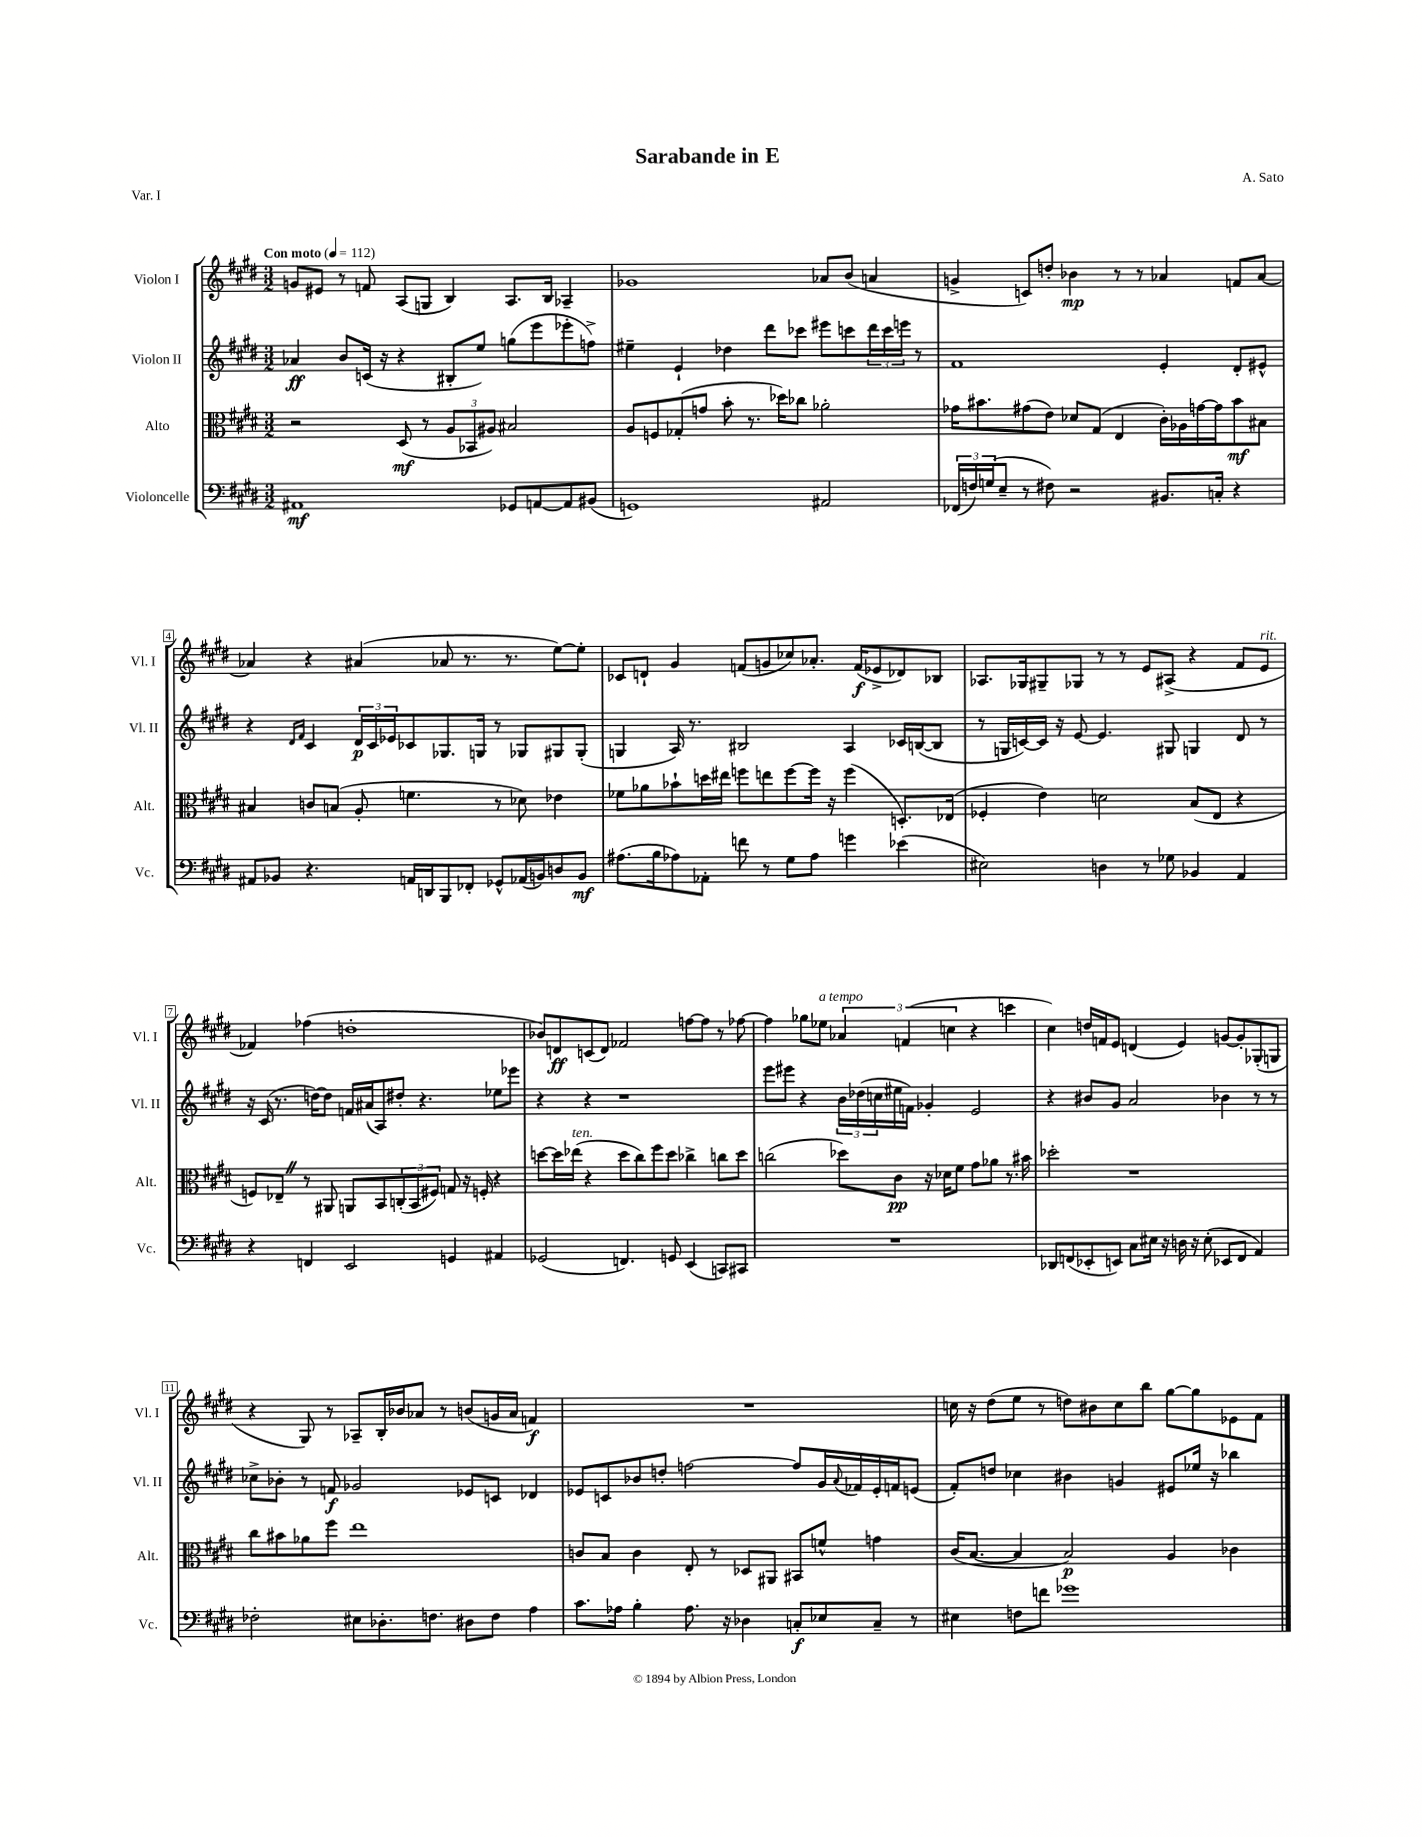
\header { title = "Sarabande in E" composer = "A. Sato" piece = "Var. I" }
<<
\new StaffGroup <<
\new Staff = "s0" \with { instrumentName = "Violon I" shortInstrumentName = "Vl. I" } {
    \clef treble \key e \major \numericTimeSignature \time 3/2 \tempo "Con moto" 4 = 112
    g'8 eis'8 r8 f'8 a8( g8 b4) a8. b16 aes4-- |
    ges'1 aes'8 b'8( a'4 |
    g'4-> c'8) d''8-. bes'4\mp r8 r8 aes'4 f'8 aes'8~ |
    aes'4 r4 ais'4( aes'8 r8. r8. e''8~) e''8-. |
    ces'8 d'8-! gis'4 f'8( g'8 ces''8) aes'8.-. f'16\f( ees'8-> des'8) bes8 |
    aes8. ges16 gis8-- ges8 r8 r8 e'8 ais8->( r4 fis'8 e'8^\markup { \italic "rit." } |
    fes'4) fes''4( d''1-. |
    bes'8) d'8\ff c'8( d'8) fes'2 f''8~ f''8 r8 fes''8~ |
    fes''4 ges''8 ees''8^\markup { \italic "a tempo" } \tuplet 3/2 { aes'4 f'4( c''4 } r4 c'''4 |
    cis''4) d''16 f'16 e'8 d'4( e'4) g'8~ g'8-. ges8-.( g8 |
    r4 gis8) r8 aes8-- b16-. bes'16 aes'8 r8 b'8( g'16 aes'16 f'4\f) |
    R1. |
    c''16 r16 dis''8( e''8 r8 d''8) bis'8 c''8 b''8 gis''8~ gis''8 ees'8 fis'8 \bar "|." |
}
\new Staff = "s1" \with { instrumentName = "Violon II" shortInstrumentName = "Vl. II" } {
    \clef treble \key e \major \numericTimeSignature \time 3/2
    aes'4\ff b'8 c'16( r16 r4 bis8-. e''8) g''8( e'''8 ees'''8-. f''8->) |
    eis''4-- e'4-! des''4 dis'''8 ces'''8 eis'''8 c'''8 \tuplet 3/2 { dis'''16 c'''16 e'''16 } r8 |
    fis'1 e'4-. dis'8-. eis'8-^ |
    r4 \grace { dis'16 fis'16 } cis'4 \tuplet 3/2 { dis'16\p cis'16 ees'16 } ces'8 ges8. g16 r8 ges8 gis8 gis8-.( |
    g4 a16) r8. bis2 a4 ces'16 b16~( b8 |
    r8 g16 c'16~) c'16 r16 e'8~ e'4. gis8 g4 dis'8 r8 |
    r16 cis'16( r8. d''16~) d''8 f'16 ais'16( a8) dis''8-. r4. ees''8 ees'''8 |
    r4 r4 r1 |
    e'''8 eis'''8 r4 \tuplet 3/2 { b'16 des''16( c''16 } eis''16 f'16) ges'4-. e'2 |
    r4 bis'8 gis'8 a'2 bes'4 r8 r8 |
    ces''8-> bes'8-. r8 f'8\f ges'2 ees'8 c'8 des'4 |
    ees'8 c'8 bes'8 d''8-. f''2~ f''8 gis'16 \appoggiatura { a'8 } fes'16 ees'16-. f'16 e'8( |
    fis'8-.) d''8 ces''4 bis'4 g'4 eis'8 ees''16 r16 bes''4 \bar "|." |
}
\new Staff = "s2" \with { instrumentName = "Alto" shortInstrumentName = "Alt." } {
    \clef alto \key e \major \numericTimeSignature \time 3/2
    r2 dis8\mf( r8 \tuplet 3/2 { a8 bes,8 ais8) } bis2 |
    a8 f8 ges8-.( g'8 b'8-. r8. des''16) ces''8 aes'2-. |
    ges'16 bis'8. gis'8( e'8) des'8 gis8( e4 cis'16-.) aes16 g'16~ g'16 bis'8\mf bis8 |
    bis4 c'8 b8( a8-. f'4. r8 des'8) ees'4 |
    fes'8 aes'8 bes'8-! d''16 eis''16 f''8 e''8 f''8~ f''16 r16 f''4( d8.-.) ees16( |
    fes4-. e'4) d'2 b8( e8 r4 |
    f8) ees8-- \once \override BreathingSign.text = \markup { \musicglyph "scripts.caesura.straight" } \breathe r8 ais,8 a,8 b,8 \tuplet 3/2 { c8-.( b,8 fis8) } g8 r16 f16-. r4 |
    d''8~ d''16 ees''16^\markup { \italic "ten." }( r4 d''8 cis''8) fis''8 d''8 ces''4-> c''8 d''8 |
    c''2( des''8) cis'8\pp r16 des'16 fis'8 gis'8 aes'8 r8. bis'16 |
    des''2-. r1 |
    cis''8 bis'8 aes'8 fis''8 e''1 |
    c'8 b8 c'4 e8-. r8 des8 ais,8 bis,8 f'8-^ g'4 |
    cis'16( b8.~ b4 b2\p) a4 ces'4 \bar "|." |
}
\new Staff = "s3" \with { instrumentName = "Violoncelle" shortInstrumentName = "Vc." } {
    \clef bass \key e \major \numericTimeSignature \time 3/2
    ais,1\mf ges,8 a,8~ a,8 bis,8( |
    g,1) ais,2 |
    \tuplet 3/2 { fes,16( f16) g16( } e8-- r8 fis8) r2 bis,8. c16-. r4 |
    ais,8 bes,8 r4. a,16 d,16 b,,8 fes,8-. ges,8-^ aes,16( b,16) d8 b,8\mf |
    ais8.( b16 aes8) aes,8-. f'8 r8 gis8 aes8 g'4 ees'4( |
    eis2) d4 r8 ges8 bes,4 a,4 |
    r4 f,4 e,2 g,4 ais,4 |
    ges,2( f,4.) g,8 e,4( c,8) cis,8 |
    R1. |
    des,8 f,8( ees,8-. e,8) cis8 eis16 r16 d16 r16 eis8-.( ees,8 f,8 a,4) |
    fes2-. eis8 des8.-. f8. dis8 f8 a4 |
    cis'8. aes16 b4-. aes8. r16 des4 c8-.\f ees8 c8-- r8 |
    eis4 f8 f'8 ges'1 \bar "|." |
}
>>
>>
\layout { \context { \Score \override BarNumber.stencil = #(make-stencil-boxer 0.1 0.3 ly:text-interface::print) } }
